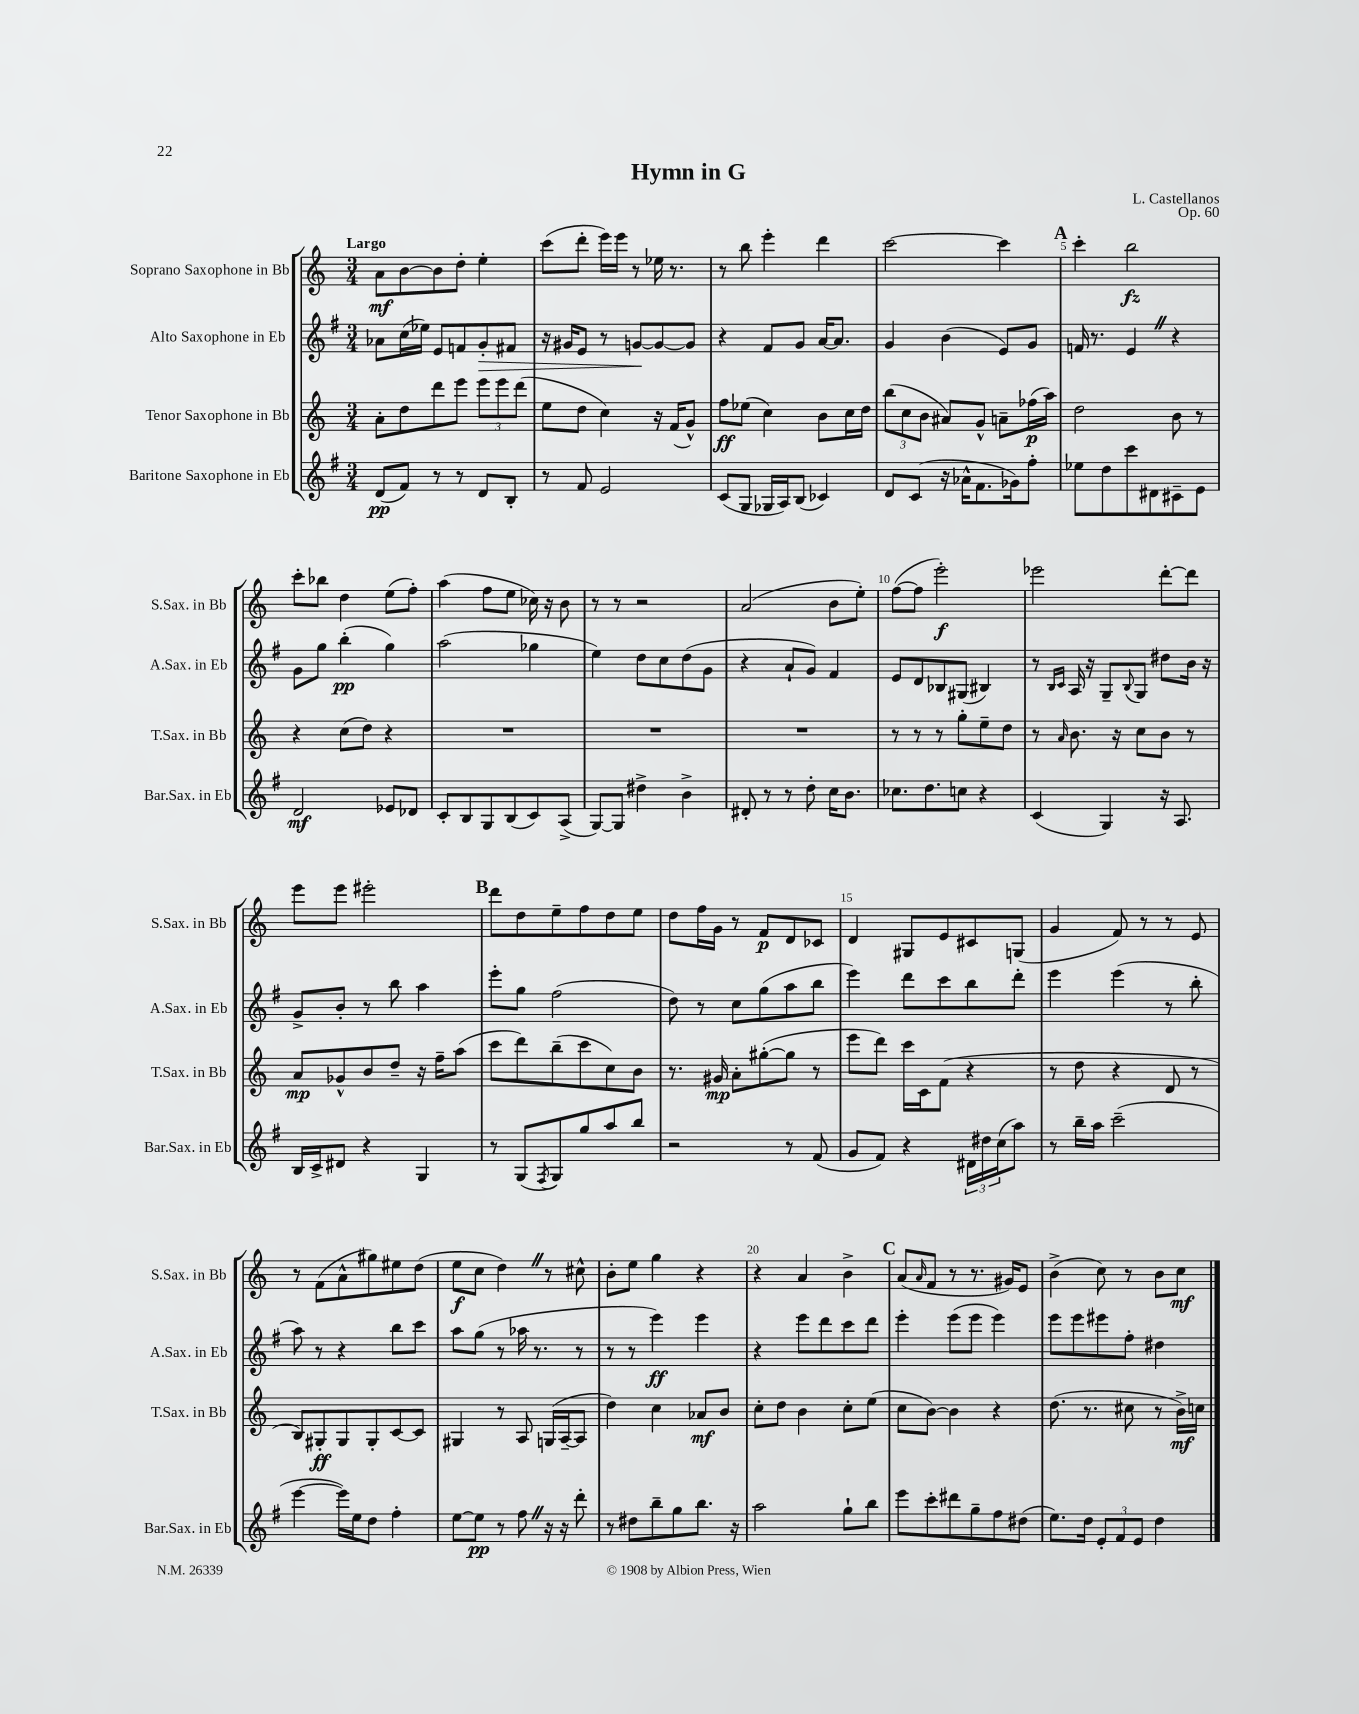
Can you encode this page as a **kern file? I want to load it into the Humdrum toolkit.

**kern	**kern	**kern	**kern
*staff4	*staff3	*staff2	*staff1
*clefG2	*clefG2	*clefG2	*clefG2
*k[f#]	*k[]	*k[f#]	*k[]
*M3/4	*M3/4	*M3/4	*M3/4
(8d/L	8a'\L	8a-\L	8a\L
8f#/J)	8dd\	(16cc\L	[8b\
.	.	16ee-\JJ)	.
8r	8ddd\	8e/L	8b\]
8r	8eee\J	8f/	8dd'\J
8d/L	12eee\L	8g'/	4ee'\
.	12eee\	.	.
8B'/J	.	8f#/J	.
.	(12ddd\J	.	.
=	=	=	=
8r	8ee\L	16r	(8ccc\L
.	.	16g#/LK	.
8f#/	8dd\J	8e/J	8ddd'\J
2e/	4cc\)	8r	16eee\LL)
.	.	.	16eee\JJ
.	.	[8g/L	8r
.	16r	8g/_	16ee-\
.	(16f/LK	.	8.r
.	8g^^/J)	8g/]J	.
=	=	=	=
(8c/L	8ff\L	4r	8r
8G/J	(8ee-\J	.	8bb\
16G-/LL	4cc\)	8f#/L	4eee'\
16A/J)	.	.	.
(8B/J	.	8g/J	.
4c-/)	8b\L	[16a/LK	4ddd\
.	.	8.a/]J	.
.	16cc\L	.	.
.	16dd\JJ	.	.
=	=	=	=
8d/L	(12bb\L	4g/	[2ccc\
.	12cc\	.	.
(8c/J	.	.	.
.	12b\J	.	.
16r	8a#/L)	(4b\	.
16a-^^\LK	.	.	.
8.f#\	8g^^/J	.	.
.	8a~\L	8e/L)	4ccc\]
16g-\k)	.	.	.
8ff#'\J	(16ff-\L	8g/J	.
.	16aa\JJ)	.	.
=	=	=	=
8ee-\L	2dd\	16f/	4ccc'\
.	.	8.r	.
8dd\	.	.	.
8ccc\	.	4e/	2bb\
8d#\	.	.	.
8c#~\	8b\	4r	.
8e\J	8r	.	.
=	=	=	=
2d/	4r	8g\L	8ccc'\L
.	.	8gg\J	8bb-\J
.	(8cc\L	(4bb'\	4dd\
.	8dd\J)	.	.
8e-/L	4r	4gg\)	(8ee\L
8d-/J	.	.	8ff'\J)
=	=	=	=
8c'/L	2.r	(2aa\	(4aa\
8B/	.	.	.
8G/	.	.	8ff\L
(8B/	.	.	8ee\J
8c/)	.	4gg-\	16cc-\)
.	.	.	16r
(8A^/J	.	.	8b\
=	=	=	=
[8G/L)	2.r	4ee\)	8r
8G/]J	.	.	8r
4dd#^\	.	8dd\L	2r
.	.	8cc\	.
4b^\	.	(8dd\	.
.	.	8g\J	.
=	=	=	=
8d#'/	2.r	4r	(2a/
8r	.	.	.
8r	.	8a`/L	.
8dd'\	.	8g/J)	.
16cc\LK	.	4f#/	8b\L
8.b\J	.	.	.
.	.	.	8ee'\J)
=	=	=	=
8.cc-\L	8r	8e/L	([8ff\L
.	8r	8d/	8ff\]J
8.dd\	.	.	.
.	8r	8B-/	2eee'\)
8cc\J	8gg'\L	(8G#/J	.
4r	8ee~\	4B#/)	.
.	8dd\J	.	.
=	=	=	=
(4c/	8r	8r	2eee-\
.	.	16qqB/LL	.
.	16qqa/	16qqc/JJ	.
.	8.b\	16A/	.
.	.	16r	.
4G/)	.	8G~/L	.
.	16r	.	.
.	.	8qqB/	.
.	8cc\L	8G/J	.
16r	8b\J	8dd#\L	[8ddd'\L
8.A/	.	.	.
.	8r	16b\Jk	8ddd\]J
.	.	16r	.
=	=	=	=
16B/LL	8a/L	8g^/L	8eee\L
16c^/J	.	.	.
8d#/J	8g-^^/	8b'/J	8eee\J
4r	8b/	8r	2eee#'\
.	8dd~/J	8bb\	.
4G/	16r	4aa\	.
.	16ff~\LK	.	.
.	(8aa\J	.	.
=	=	=	=
8r	8ccc\L	8eee'\L	8ddd\L
(8G/L	8ddd\)	8gg\J	8dd\
8qF#/	.	.	.
8G/)	(8bb~\	(2ff#\	8ee~\
8gg/	8ccc\	.	8ff\
8aa/	8cc\)	.	8dd\
8bb/J	8b\J	.	8ee\J
=	=	=	=
2r	8.r	8dd\)	8dd\L
.	.	8r	16ff\L
.	16g#/	.	16g\JJ
.	8a'\L	8cc\L	8r
.	([8gg#'\	(8gg\	8f/L
8r	8gg#\]J	8aa\	8d/
(8f#/	8r	8bb\J	8c-/J
=	=	=	=
8g/L	8eee\L	4eee\)	4d/
8f#/J)	8ddd\J)	.	.
4r	16ccc\LL	8ddd\L	8G#/L
.	16c\J	.	.
.	(8f\J	8ccc\	8e/
24d#\LL	4r	8bb\	8c#/
24dd#\	.	.	.
(24cc\J	.	.	.
8aa\J)	.	8ddd'\J	(8G/J
=	=	=	=
8r	8r	4eee\	4g/
16bb~\LL	8dd\	.	.
16aa\JJ	.	.	.
(2ccc~\	4r	(4eee\	8f/)
.	.	.	8r
.	8d/	8r	8r
.	8r	8bb'\	8e/
=	=	=	=
[4eee\	8B/L)	8aa\)	8r
.	8G#'/	8r	(8f\L
16eee\]LL)	8G#/	4r	8a^^\
16ee\J	.	.	.
8dd\J	8G#'/	.	8gg#\)
4ff#'\	[8c/	8bb\L	8ee#\
.	8c/]J	8ccc\J	(8dd\J
=	=	=	=
[8ee\L	4G#/	8aa\L	8ee\L
8ee\]J	.	(8gg\J	8cc\J
8r	8r	8r	4dd\)
8ff#\	8A/	16aa-\	.
.	.	8.r	.
16r	(16G/LL	.	8r
16r	[16A~/J	.	.
8ddd'\	8A/]J	8r	8cc#^^\
=	=	=	=
8r	4dd\)	8r	8b'\L
8dd#\L	.	8r	8ee\J
8bb~\	4cc\	4eee\)	4gg\
8gg\	.	.	.
8.bb\J	8a-/L	4eee\	4r
.	8b/J	.	.
16r	.	.	.
=	=	=	=
2aa\	8cc'\L	4r	4r
.	8dd\J	.	.
.	4b\	8eee\L	4a/
.	.	8ddd\	.
8gg`\L	8cc'\L	8ccc\	4b^\
8bb\J	(8ee\J	8ddd\J	.
=	=	=	=
8eee\L	8cc\L	4eee'\	(8a/L
.	.	.	16qqa/
8ccc'\	[8b\J)	.	8f/J
8ddd#\	4b\]	(8eee\L	8r
8gg~\	.	8eee\J	8.r
8ff#\	4r	4eee\)	.
.	.	.	16g#/LK)
(8dd#\J	.	.	8e/J
=	=	=	=
8.ee\L)	(8.dd\	8eee\L	(4b^\
.	.	8eee\	.
16dd\Jk	8.r	.	.
12e'/L	.	8eee#\	8cc\)
12f#/	.	.	.
.	8cc#\	8ff#'\J	8r
12e/J	.	.	.
4dd\	8r	4dd#\	8b\L
.	16b^\LL)	.	8cc\J
.	16cc\JJ	.	.
==	==	==	==
*-	*-	*-	*-
